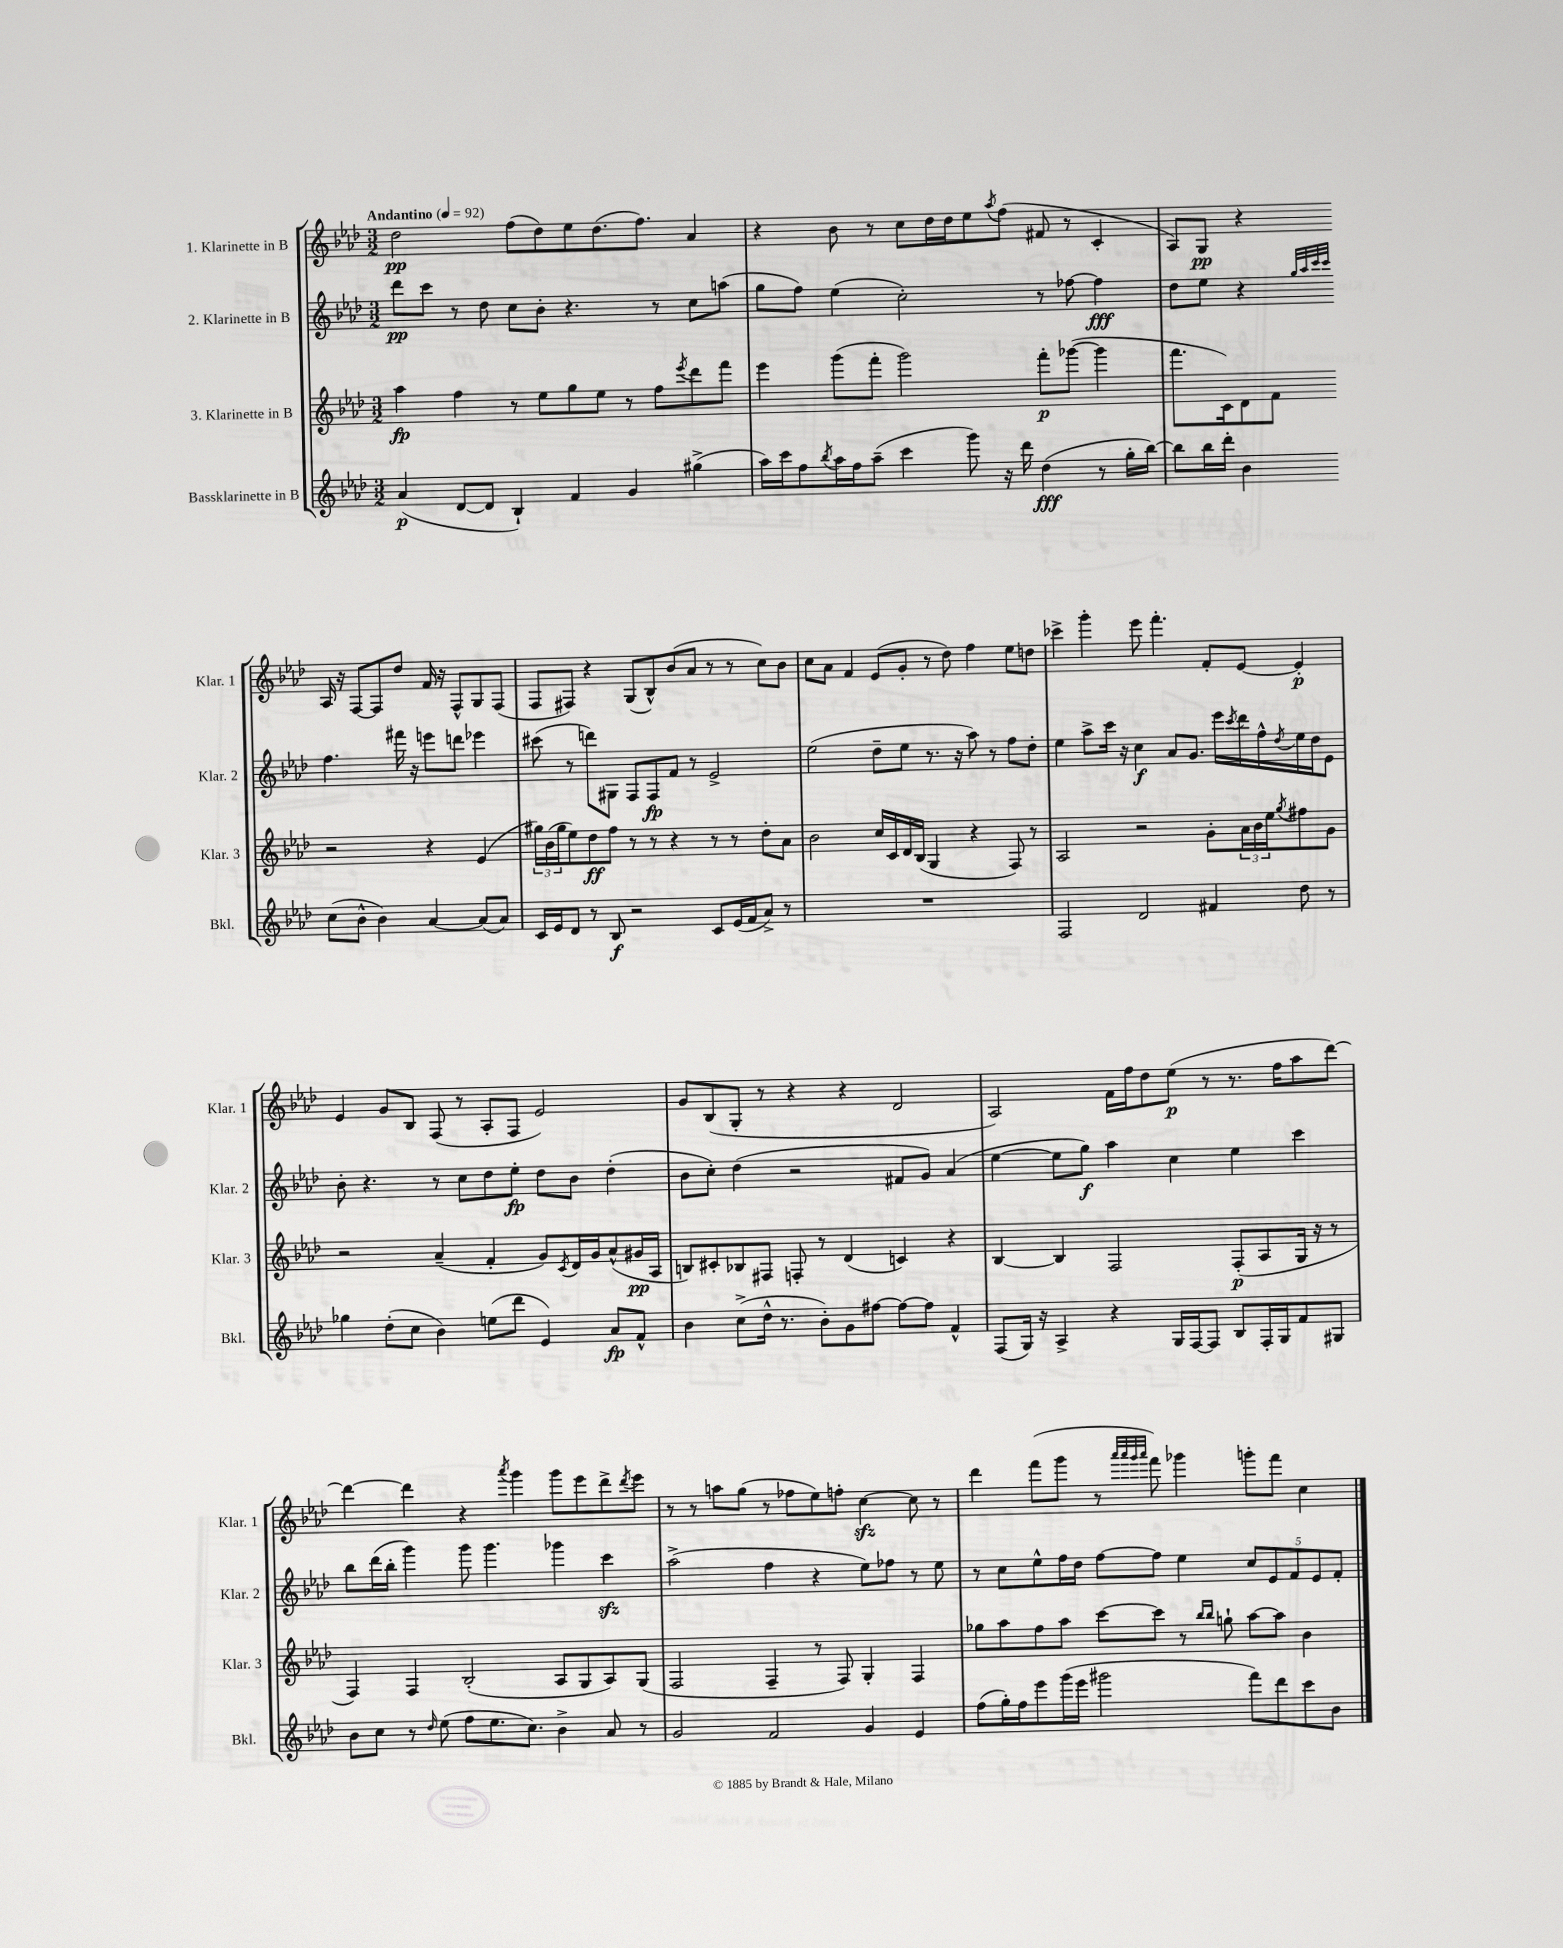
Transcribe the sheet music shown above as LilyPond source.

<<
\new StaffGroup <<
\new Staff = "s0" \with { instrumentName = "1. Klarinette in B" shortInstrumentName = "Klar. 1" } {
    \clef treble \key aes \major \numericTimeSignature \time 3/2 \tempo "Andantino" 4 = 92
    des''2\pp f''8( des''8) ees''8 des''8.( f''8.) aes'4 |
    r4 bes'8 r8 c''8 des''16 des''16 ees''8 \acciaccatura { aes''8 } f''8( fis'8 r8 c'4-. |
    aes8) g8\pp r4 aes16 r16 f8~ f8 des''8 f'16 r16 f8-^ g8 f8( |
    f8 fis8) r4 g8( bes8-^) bes'8( aes'8 r8 r8 c''8) bes'8 |
    c''8 aes'8 f'4 ees'8( g'8-. r8 des''8) f''4 ees''8 d''8 |
    ces'''4-> g'''4-. ees'''8 f'''4.-. f'8-. ees'8~ ees'4-.\p |
    ees'4 g'8 bes8 f8( r8 aes8-. f8 ees'2) |
    g'8 bes8( g8-. r8 r4 r4 des'2 |
    aes2) f'16 f''16 des''8 ees''8\p( r8 r8. f''16 aes''8 des'''8~) |
    des'''4~ des'''4 r4 \acciaccatura { aes'''8 } g'''4 g'''8 ees'''8 des'''8-> \acciaccatura { des'''8 } ees'''8 |
    r8 r8 a''8 g''8( r8 fes''8 ees''8) f''8-. c''4~\sfz c''8 r8 |
    des'''4 f'''8( g'''8 r8 \grace { aes'''32 aes'''32 g'''32 aes'''32 } f'''8) ges'''4 g'''8-. f'''8 c''4 \bar "|." |
}
\new Staff = "s1" \with { instrumentName = "2. Klarinette in B" shortInstrumentName = "Klar. 2" } {
    \clef treble \key aes \major \numericTimeSignature \time 3/2
    des'''8\pp c'''8 r8 des''8 c''8 bes'8-. r4. r8 c''8 a''8( |
    g''8 f''8) ees''4( c''2-.) r8 fes''8~ fes''4\fff |
    des''8 ees''8 r4 \grace { g''32 aes''32 c'''32 c'''32 } f''4. fis'''16 r16 e'''8 d'''8 ees'''4 |
    cis'''8( r8 d'''8) gis8 f8 f8\fp f'8 r8 ees'2-> |
    ees''2( des''8-- ees''8 r8. r16 aes''8) r8 f''8 des''8-. |
    ees''4 aes''8-> c'''16 r16 c''4\f aes'8 g'8. ees'''16 \acciaccatura { c'''8 } des'''16 f''16-^ \acciaccatura { des''8 } ees''16 des''16 ees'8 |
    bes'8-. r4. r8 c''8 des''8 ees''8-.\fp des''8 bes'8 des''4-.( |
    bes'8 c''8-.) des''4( r2 fis'8 g'8) aes'4( |
    ees''4~ ees''8 g''8\f) aes''4 c''4 ees''4 c'''4 |
    bes''8 des'''16( bes''16-. g'''4) g'''8 g'''4. ges'''4 c'''4\sfz |
    aes''2->( f''4 r4 ees''8) fes''8 r8 ees''8 |
    r8 c''8 ees''8-^ f''16 des''16 f''8~ f''8 ees''4 \tuplet 5/4 { c''8 ees'8 f'8 ees'8 f'8-. } \bar "|." |
}
\new Staff = "s2" \with { instrumentName = "3. Klarinette in B" shortInstrumentName = "Klar. 3" } {
    \clef treble \key aes \major \numericTimeSignature \time 3/2
    aes''4\fp f''4 r8 ees''8 g''8 ees''8 r8 f''8 \acciaccatura { ees'''8 } des'''8 f'''8 |
    ees'''4 g'''8( f'''8-. g'''2) f'''8-.\p ges'''8~( ges'''4 |
    f'''8. c'16) des'8 f'8 r2 r4 ees'4( |
    \tuplet 3/2 { gis''16) bes'16( gis''16 } ees''8) des''8\ff f''8 r8 r8 r4 r8 r8 des''8-. aes'8 |
    bes'2 c''16 c'16 des'16 bes16( g4 r4 f8) r8 |
    aes2 r2 g'8-. \tuplet 3/2 { aes'16 bes'16 ees''16 } \acciaccatura { g''8 } fis''8 g'8 |
    r2 aes'4--( f'4-. g'8) \acciaccatura { c'8 } des'16 g'16 aes'8-^( gis'16\pp aes16 |
    b8) cis'8-. bes8 fis8 f8-. r8 des'4( c'4) r4 |
    bes4~ bes4 f2 f8-.\p( aes8 g16 r16 r8 |
    f4) f4 bes2-.( aes8 g8 aes8) g8( |
    f2 f4-- r8 f8) g4-. f4 |
    ges''8 aes''8 f''8 aes''8 c'''8~ c'''8 r8 \grace { bes''16 bes''16 } g''8-! aes''8~ aes''8 bes'4 \bar "|." |
}
\new Staff = "s3" \with { instrumentName = "Bassklarinette in B" shortInstrumentName = "Bkl." } {
    \clef treble \key aes \major \numericTimeSignature \time 3/2
    aes'4\p( des'8~ des'8 bes4-!) f'4 g'4 gis''4->( |
    aes''16) c'''16 f''8 \acciaccatura { bes''8 } aes''16 f''16 aes''8--( c'''4 g'''8) r16 des'''16 des''4\fff( r8 g''16-. bes''16~) |
    bes''8 bes''16 des'''16-. bes'4 c''8( bes'8-^ bes'4) aes'4~ aes'8( aes'8) |
    c'16 ees'16 des'8 r8 bes8\f r2 c'8 ees'16( f'16 aes'8->) r8 |
    R1. |
    f2 des'2 fis'4 des''8 r8 |
    ges''4 des''8-.( c''8 bes'4) e''8( des'''8 ees'4) aes'8\fp f'8-^ |
    bes'4 c''8->( des''16-^ r8. bes'8-.) g'8 fis''8~ fis''8~ fis''8 f'4-^ |
    f8( g16) r16 aes4-> r4 g16 f16~ f8 bes8 f16-. g16 f'8 gis8 |
    bes'8 c''8 r8 \grace { des''16 } ees''8( f''8 ees''8. c''8.) bes'4-> aes'8 r8 |
    g'2 f'2 g'4 ees'4 |
    f''8( g''16-.) f''16 ees'''8 g'''16( ees'''16 gis'''2 f'''8) des'''8 c'''8 bes'8 \bar "|." |
}
>>
>>
\layout { \context { \Score \remove "Bar_number_engraver" } }
